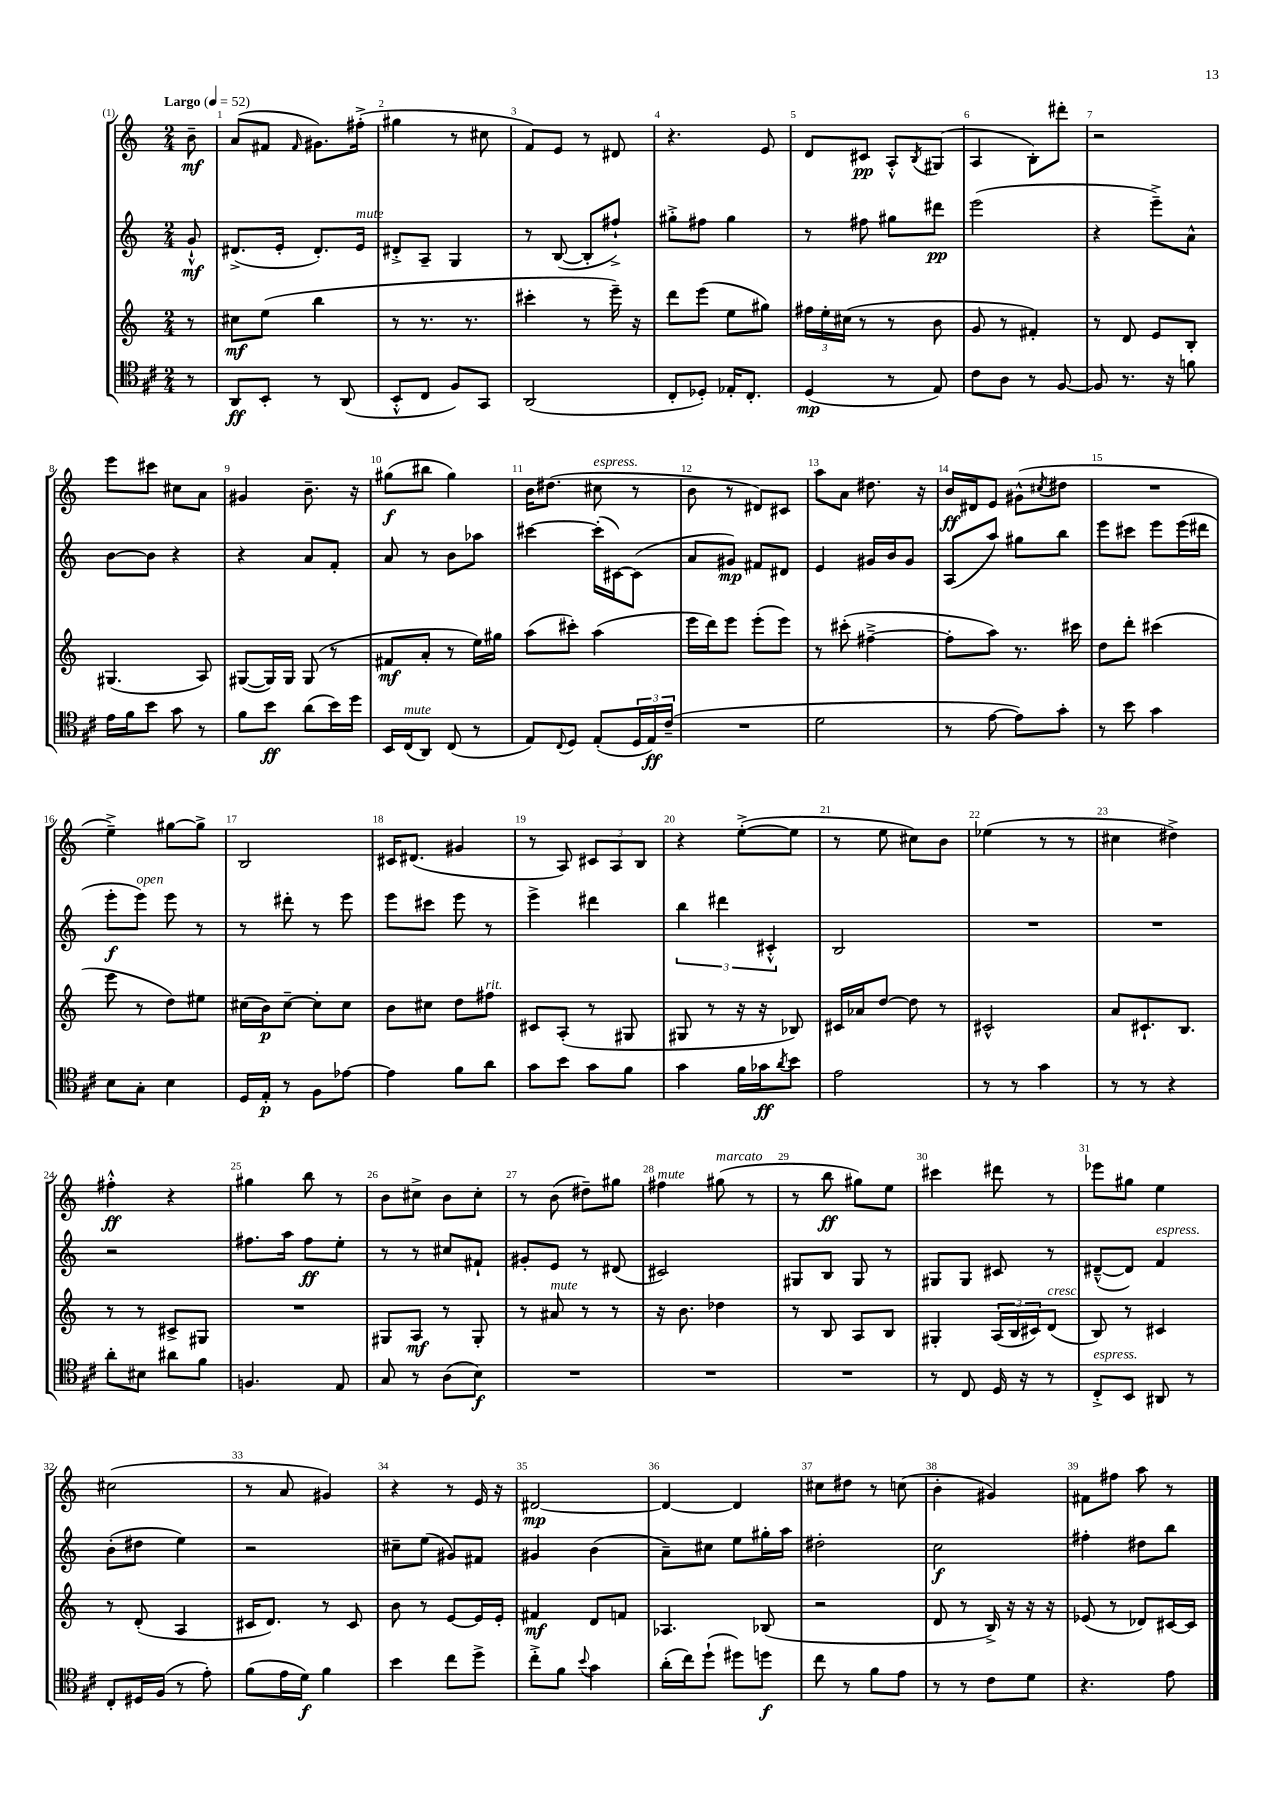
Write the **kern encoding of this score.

**kern	**kern	**kern	**kern
*staff4	*staff3	*staff2	*staff1
*clefC4	*clefG2	*clefG2	*clefG2
*k[f#c#]	*k[]	*k[]	*k[]
*M2/4	*M2/4	*M2/4	*M2/4
*MM52	*MM52	*MM52	*MM52
8r	8r	8g`^^/	8b~\
=	=	=	=
8AA/L	8cc#\L	(8.d#^/L	(8a/L
8BB'/J	(8ee\J	.	8f#/J
.	.	16e'/Jk	.
.	.	.	16qqf#/
8r	4bb\	8.d#'/L)	8.g#\L)
(8AA/	.	.	.
.	.	16e/Jk	(16ff#'^\Jk
=	=	=	=
8BB'^^/L	8r	8d#'^/L	4gg#\
8C#/J	8.r	8A~/J	.
8F#/L)	.	4G/	8r
.	8.r	.	.
8GG/J	.	.	8cc#\
=	=	=	=
(2AA/	4ccc#'\	8r	8f/L)
.	.	([8B/	8e/J
.	8r	8B'/]L	8r
.	16eee~\)	8ff#`^/J)	8d#/
.	16r	.	.
=	=	=	=
8C#'/L	8ddd\L	8gg#'^\L	4.r
8D-'/J)	(8eee\J	8ff#\J	.
16E-'/LK	8ee\L	4gg#\	.
8.C#'/J	.	.	.
.	8gg#\J)	.	8e/
=	=	=	=
(4D/	24ff#\LL	8r	8d/L
.	24ee'\	.	.
.	(24cc#\JJ	.	.
.	8r	8ff#\	8c#/J
8r	8r	8gg#\L	8A'^^/L
.	.	.	8qB/
8E/)	8b\	8ddd#\J	(8G#/J
=	=	=	=
8c#\L	8g/	(2eee\	4A/
8A\J	8r	.	.
8r	4f#'/)	.	8B'\L)
[8F#/	.	.	8ddd#'\J
=	=	=	=
8F#/]	8r	4r	2r
8.r	8d/	.	.
.	8e/L	8eee~^\L)	.
16r	.	.	.
8f\	8B'/J	8a^^\J	.
=	=	=	=
16e\LL	(4.G#/	[8b\L	8eee\L
16f#\J	.	.	.
8b\J	.	8b\]J	8ccc#\J
8g\	.	4r	8cc#\L
8r	8A/)	.	8a\J
=	=	=	=
8f#\L	([8G#/L	4r	4g#/
8b\J	16G#/]L)	.	.
.	16G#/JJ	.	.
(8a\L	(8G#/	8a/L	8.b~\
16b\L)	8r	8f'/J	.
16dd\JJ	.	.	16r
=	=	=	=
16BB/LL	8f#/L	8a/	(8gg#\L
(16C#/J	.	.	.
8AA/J)	8a'/J	8r	8bb#\J
(8C#/	8r	8b\L	4gg#\)
8r	16ee\LL)	8aa-\J	.
.	16gg#\JJ	.	.
=	=	=	=
8E/L)	(8aa\L	[4ccc#\	16b\LK
.	.	.	(8.dd#\J
8qqC#/	.	.	.
8D/J	8ccc#'\J)	.	.
(8E'/L	(4aa\	(16ccc#'\]LL	8cc#\
.	.	[16c#\J)	.
24D/L	.	(8c#\]J	8r
24E/)	.	.	.
(24c#~/JJ	.	.	.
=	=	=	=
2r	16eee\LL	8a/L	8b\
.	16ddd\J)	.	.
.	8eee\J	8g#/J)	8r
.	(8eee'\L	8f#/L	8d#/L)
.	8eee\J)	8d#/J	8c#/J
=	=	=	=
2d\	8r	4e/	8aa\L
.	(8ccc#'\	.	8a\J
.	[4ff#~^\	16g#/LL	8.dd#\
.	.	16b/J	.
.	.	8g#/J	.
.	.	.	16r
=	=	=	=
8r	8ff#'\]L	(8A/L	16b/LL
.	.	.	16d#/J
[8e\	8aa\J)	8aa/J)	8e/J
8e\]L)	8.r	8gg#\L	(8g#^^\L
.	.	.	8qcc#/
8g'\J	.	8bb\J	8dd#\J
.	16ccc#\	.	.
=	=	=	=
8r	8dd\L	8eee\L	2r
8b\	8ddd'\J	8ccc#\J	.
4g\	(4ccc#\	8eee\L	.
.	.	(16eee\L	.
.	.	16ddd#\JJ	.
=	=	=	=
8B\L	8eee\	8eee'\L	4ee~^\)
8G'\J	8r	8eee\J)	.
4B\	8dd\L)	8eee\	[8gg#\L
.	8ee#\J	8r	8gg#^\]J
=	=	=	=
16D/LL	(16cc#\LL	8r	2B/
16E'/JJ	16b\J)	.	.
8r	[8cc#~\J	8ddd#'\	.
8F#\L	8cc#'\]L	8r	.
[8e-\J	8cc#\J	8eee\	.
=	=	=	=
4e-\]	8b\L	8eee\L	16c#/LK
.	.	.	(8.d#/J
.	8cc#\J	8ccc#\J	.
8f#\L	8dd\L	8eee\	4g#/
8a\J	8ff#\J	8r	.
=	=	=	=
8g\L	8c#/L	4eee^\	8r
8b\J	(8A'/J	.	8A/)
8g\L	8r	4ddd#\	12c#/L
.	.	.	12A/
8f#\J	8G#/	.	.
.	.	.	12B/J
=	=	=	=
4g\	8G#/	6bb\	4r
.	8r	.	.
.	.	6ddd#\	.
16f#\LL	16r	.	([8ee'^\L
16g-\J	16r	.	.
.	.	6c#'^^/	.
8qa/	.	.	.
8b\J	8B-/)	.	8ee\]J
=	=	=	=
2e\	16c#/LL	2B/	8r
.	16a-/J	.	.
.	[8dd/J	.	8ee\
.	8dd\]	.	8cc#\L)
.	8r	.	8b\J
=	=	=	=
8r	2c#^^/	2r	(4ee-\
8r	.	.	.
4g\	.	.	8r
.	.	.	8r
=	=	=	=
8r	8a/L	2r	4cc#\
8r	8.c#`/	.	.
4r	.	.	4dd#^\)
.	8.B/J	.	.
=	=	=	=
8a'\L	8r	2r	4ff#'^^\
8B#\J	8r	.	.
8a#\L	8c#^/L	.	4r
8f#\J	8G#/J	.	.
=	=	=	=
4.F/	2r	8.ff#\L	4gg#\
.	.	16aa\Jk	.
.	.	8ff#\L	8bb\
8E/	.	8ee'\J	8r
=	=	=	=
8G/	8G#/L	8r	8b\L
8r	8A/J	8r	8cc#^\J
(8A\L	8r	8cc#/L	8b\L
8B\J)	8G#'/	8f#`/J	8cc#'\J
=	=	=	=
2r	8r	8g#'/L	8r
.	8a#/	8e/J	(8b\
.	8r	8r	8dd#~\L)
.	8r	(8d#/	8gg#\J
=	=	=	=
2r	16r	2c#/)	4ff#\
.	8.b\	.	.
.	4dd-\	.	(8gg#\
.	.	.	8r
=	=	=	=
2r	8r	8G#/L	8r
.	8B/	8B/J	8bb\
.	8A/L	8G#/	8gg#\L)
.	8B/J	8r	8ee\J
=	=	=	=
8r	4G#'/	8G#/L	4ccc#\
8C#/	.	8G#/J	.
16D/	(24A/LL	8c#/	8ddd#\
.	24B/	.	.
16r	.	.	.
.	24c#/J)	.	.
8r	(8d/J	8r	8r
=	=	=	=
8C#'^/L	8B/)	([8d#~^^/L	8eee-\L
8BB/J	8r	8d#/]J)	8gg#\J
8AA#/	4c#/	4f/	4ee\
8r	.	.	.
=	=	=	=
8C#'/L	8r	(8b'\L	(2cc#\
16D#/L	(8d'/	8dd#\J	.
(16F#/JJ	.	.	.
8r	4A/	4ee\)	.
8e'\)	.	.	.
=	=	=	=
(8f#\L	16c#/LK	2r	8r
.	8.d/J)	.	.
16e\L	.	.	8a/
16d\JJ)	.	.	.
4f#\	8r	.	4g#/)
.	8c#/	.	.
=	=	=	=
4b\	8b\	8cc#~\L	4r
.	8r	(8ee\J	.
8cc#\L	[8e/L	8g#/L)	8r
8dd^\J	16e/]L	8f#/J	16e/
.	16e'/JJ	.	16r
=	=	=	=
8cc#'^\L	4f#/	4g#/	[2d#/
8f#\J	.	.	.
8qqb/	.	.	.
4g\	8d/L	(4b\	.
.	8f/J	.	.
=	=	=	=
(16a'\LL	4.A-/	8a~\L)	4d#/_
16cc#\J)	.	.	.
(8dd`\J	.	8cc#\J	.
8dd#\L)	.	8ee\L	4d#/]
8dd\J	(8B-/	16gg#'\L	.
.	.	16aa\JJ	.
=	=	=	=
8cc#\	2r	2dd#'\	8cc#\L
8r	.	.	8dd#\J
8f#\L	.	.	8r
8e\J	.	.	(8cc\
=	=	=	=
8r	8d/	2cc\	4b'\
8r	8r	.	.
8c#\L	16B^/)	.	4g#/)
.	16r	.	.
8d\J	16r	.	.
.	16r	.	.
=	=	=	=
4.r	(8e-/	4ff#'\	8f#\L
.	8r	.	8ff#\J
.	8d-/L)	8dd#\L	8aa\
8e\	[16c#/L	8bb\J	8r
.	16c#/]JJ	.	.
==	==	==	==
*-	*-	*-	*-
